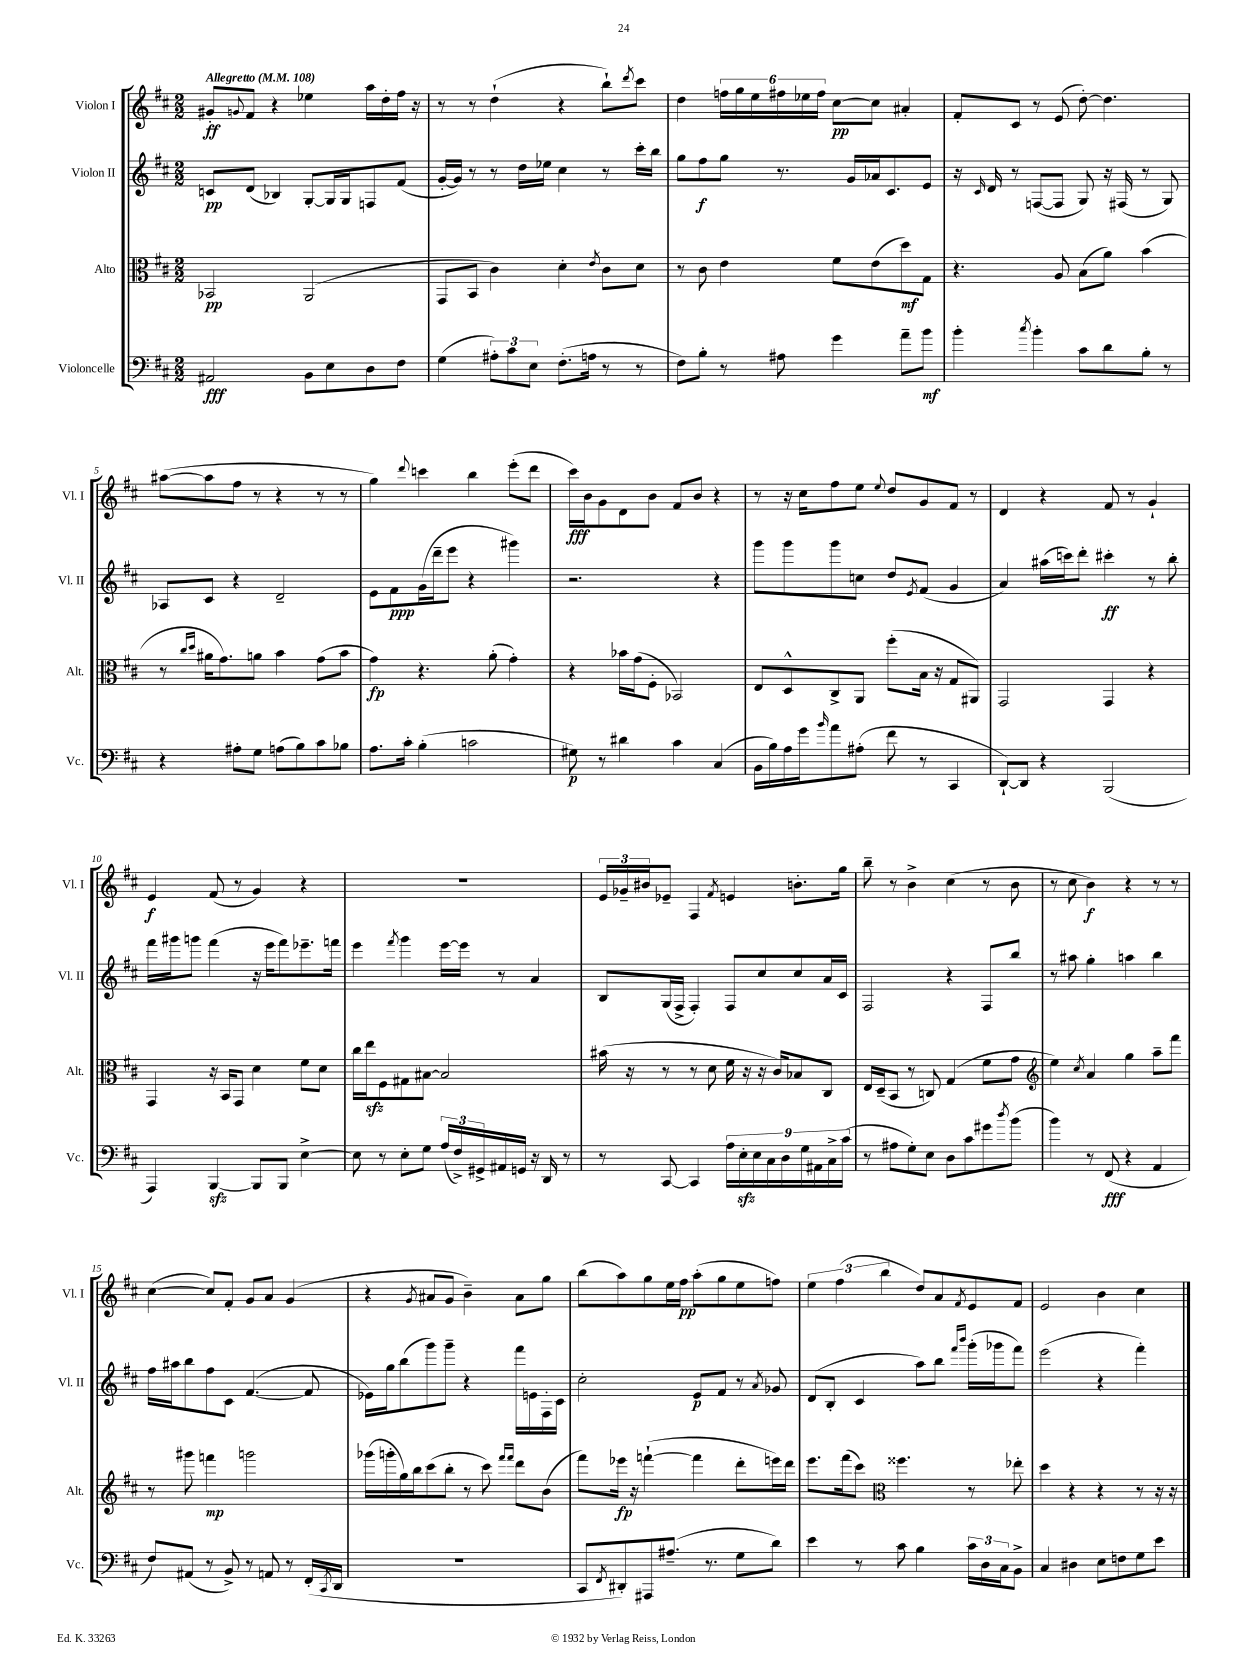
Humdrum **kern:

**kern	**kern	**kern	**kern
*staff4	*staff3	*staff2	*staff1
*clefF4	*clefC3	*clefG2	*clefG2
*k[f#c#]	*k[f#c#]	*k[f#c#]	*k[f#c#]
*M2/2	*M2/2	*M2/2	*M2/2
*MM108	*MM108	*MM108	*MM108
2AA#/	2BB-/	8c/L	8g#'/L
.	.	.	8qqg/
.	.	(8d/J	8f#/J
.	.	4B-/)	4r
8BB\L	(2AA/	[8G'/L	4ee-\
8E\	.	16G/]L	.
.	.	16G/J	.
8D\	.	8F/	16aa\LL
.	.	.	16dd'\
8F#\J	.	(8f#/J	16ff#\JJ
.	.	.	16r
=	=	=	=
(4G\	8GG/L	[16g'/LL	8r
.	.	16g/]JJ)	.
.	8BB/J	8r	8r
12A#'\L)	4c#\)	8r	(4dd`\
12c#\	.	.	.
.	.	16dd\LL	.
12E\J	.	.	.
.	.	16ee-\JJ	.
(8.F#'\L	4d'\	4cc#\	4r
16A\Jk	.	.	.
.	8qe/	.	.
8r	8c#\L	8r	8bb`\L)
.	.	.	8qddd/
8r	8d\J	16ccc#'\LL	8ccc#\J
.	.	16bb\JJ	.
=	=	=	=
8F#\L)	8r	8gg\L	4dd\
8B'\J	8c#\	8ff#\	.
8r	4e\	8gg\J	24ff\LL
.	.	.	24gg\
.	.	.	24ee\
8A#\	.	8.r	24ff#\
.	.	.	24ee-\
.	.	.	24ff#\JJ
4g\	8f#\L	.	[8cc#\L
.	.	16g/LL	.
.	(8e\	16a-/J	8cc#\]J
.	.	8.c#/	.
8a~\L	8dd\)	.	4a#'/
8b\J	8G\J	8e/J	.
=	=	=	=
4b'\	4.r	16r	8f#'/L
.	.	16qqc#/	.
.	.	16d/	.
.	.	8r	8c#/J
8qcc#/	.	.	.
4b'\	.	([8F/L	8r
.	8A/	8F/]J	(8e/
8c#\L	(8B\L	8G/)	[8dd'\)
8d\	8a\J)	16r	4.dd\]
.	.	(16F#/	.
8B'\J	(4b\	8r	.
8r	.	8G/)	.
=	=	=	=
4r	8r	8A-/L	([8aa#\L
.	16qqcc#/LL	.	.
.	16qqdd/JJ	.	.
.	16a#\LK	8c#/J	8aa#\]
.	8.g\)	.	.
8A#'\L	.	4r	8ff#\J
8G\J	8a\J	.	8r
(8A\L	4b\	2d~/	4r
8B\)	.	.	.
8c#\	(8g\L	.	8r
8B-\J	8b\J	.	8r
=	=	=	=
8.A\L	4g\)	8e\L	4gg\)
.	.	8f#\	.
16c#'\Jk	.	.	.
.	.	.	8qqddd/
(4B'\	4.r	(16g\L	4ccc\
.	.	16ddd~\J	.
.	.	8eee\J	.
2c\	.	4r	4bb\
.	(8a'\	.	.
.	4g'\)	4ggg#\)	(8eee'\L
.	.	.	8ddd\J
=	=	=	=
8G#\)	4r	2.r	16ccc#\LL)
.	.	.	16b\J
8r	.	.	8g\
4d#\	16b-\LL	.	8d\
.	(16g\J	.	.
.	8F#'\J	.	8b\J
4c#\	2BB-/)	.	8f#/L
.	.	.	8b/J
(4C#/	.	4r	4r
=	=	=	=
16BB\LL	8E/L	8ggg\L	8r
16B\)	.	.	.
16A\	8D^^/	8ggg\	16r
16g\J	.	.	16cc#\LK
16qqb/	.	.	.
8a\	8C#^/	8ggg\	8ff#\
(8A#'\J	8AA/J	8cc\J	8ee\J
.	.	.	8qqee/
8f#\	(8ff#'\L	8dd/L	8dd/L
.	.	8qe/	.
8r	16B\Jk	(8f#/J	8g/
.	16r	.	.
4CC#/	8G/L	4g/	8f#/J
.	8AA#/J)	.	8r
=	=	=	=
[8DD`/L)	2GG/	4a/)	4d/
8DD/]J	.	.	.
4r	.	(16aa#\LL	4r
.	.	16ccc\J)	.
.	.	8ddd'\J	.
(2BBB/	4GG/	4ccc#'\	8f#/
.	.	.	8r
.	4r	8r	4g`/
.	.	8bb'\	.
=	=	=	=
4AAA/)	4GG/	16fff#\LL	4e/
.	.	16ggg#\J	.
.	.	8ggg\J	.
[4BBB/	16r	(4fff#\	(8f#/
.	16BB/LK	.	.
.	8GG/J	.	8r
8BBB/]L	4d\	16r	4g/)
.	.	16eee\LK	.
8BBB/J	.	8fff#\)	.
[4E^\	8f#\L	8.eee-~\	4r
.	8d\J	.	.
.	.	16fff\Jk	.
=	=	=	=
8E\]	16cc#\LL	4eee\	1r
.	16ee\J	.	.
8r	8F#\	.	.
.	.	8qfff#/	.
8E'\L	8G#\	4ggg\	.
8G\J	[8B#\J	.	.
(24A/LL	2B#/]	[16eee\LL	.
24F#^/)	.	.	.
.	.	16eee\]JJ	.
24GG#^/	.	.	.
16AA#/	.	8r	.
16GG/JJ	.	.	.
16r	.	4a/	.
16DD/	.	.	.
8r	.	.	.
=	=	=	=
8r	(16b#\	8B/L	24e/LL
.	.	.	24g-~/
.	16r	.	.
.	.	.	24b#/J
[8CC#/	8r	(16G/L	8e-~/J
.	.	16F#^/JJ	.
4CC#/]	8r	4F#'/)	4F#/
.	8d\	.	.
.	.	.	8qf#/
18A\LL	16f#\	8F#/L	4e/
18E'\	.	.	.
.	16r	.	.
18E\	.	.	.
.	16r	8cc#/	.
18C#\	.	.	.
.	16c#/LK)	.	.
18D\	.	.	.
.	8B-/	8cc#/	8.b'\L
18G\	.	.	.
18AA#\	.	.	.
.	8C#/J	16a/L	.
18C#^\	.	.	.
.	.	16c#/JJ	16gg\Jk
(18c#\JJ	.	.	.
=	=	=	=
8r	16E/LL	2F#/	8bb~\
.	(16D~/J	.	.
8A#\L	8BB/J	.	8r
8G'\)	8r	.	4b^\
8E\J	8C/)	.	.
8D\L	(4G/	4r	(4cc#\
8c#\	.	.	.
8g#\	8f#\L	8F#/L	8r
8qdd/	.	.	.
(8b\J	8g\J	8bb/J	8b\
=	=	=	=
*	*clefG2	*	*
4b\)	4ee\)	8r	8r
.	.	8aa#\	8cc#\
.	8qcc#/	.	.
8r	4a/	4gg'\	4b\)
(8FF#/	.	.	.
4r	4gg\	4aa\	4r
4AA/	8aa~\L	4bb\	8r
.	8fff#\J	.	8r
=	=	=	=
8F#/L)	8r	16ff#\LL	([4cc#\
.	.	16aa#\J	.
(8AA#/J	8ggg#\	8bb\	.
8r	4fff\	8ff#\	8cc#/]L)
8BB^/)	.	8c#\J	8f#'/J
8r	2ggg\	([4.f#/	8g/L
8AA/	.	.	8a/J
8r	.	.	(4g/
(16FF#'/LL	.	8f#/]	.
8qCC#/	.	.	.
16DD/JJ	.	.	.
=	=	=	=
1r	(16ggg-\LL	16e-\LL)	4r
.	16ggg'\	16gg\J	.
.	16gg\)	(8bb\	.
.	16bb\J	.	.
.	.	.	8qg/
.	(8ccc#\	8ggg\)	8a#/L
.	8bb'\J	8ggg~\J	8g/J
.	8r	4r	4b~\)
.	8ccc#\)	.	.
.	16qqfff#/LL	.	.
.	16qqfff#/JJ	.	.
.	8ddd\L	16fff#\LL	8a#\L
.	.	16e\	.
.	(8b\J	16F#'\	8gg\J
.	.	16c#\JJ	.
=	=	=	=
8CC#/L	8fff#\L)	2cc#'\	(8bb\L
8qFF#/	.	.	.
8DD#'/)	16eee-\Jk	.	8aa\)
.	16r	.	.
8AAA#/	([4fff`\	.	8gg\
(8.A#~/J	.	.	16ee\L
.	.	.	16ff#\JJ
.	4fff\]	8e/L	(8aa'\L
8.r	.	.	.
.	.	8f#/J	8gg\
8G\L	8ddd'\L	8r	8ee\
.	.	8qa/	.
8d\J)	16eee\L)	8g-/	8ff\J)
.	16ddd\JJ	.	.
=	=	=	=
4e\	8.eee\L	(8d/L	6ee\
.	.	8B'/J	.
.	.	.	(6ff#\
.	(16fff#\k	.	.
8r	8ccc#\J)	4c#/	.
.	.	.	6bb\
*	*clefC3	*	*
8c#\	4.ff##\	.	.
4B\	.	8aa\L)	8dd/L)
.	.	8bb\J	8a/
.	.	16qqfff#/LL	.
.	.	16qqbbb/JJ	8qf#/
24c#\LL	8r	(16ggg'\LL	8e/
24D\	.	.	.
.	.	16ggg-\J	.
24C#\J	.	.	.
8BB^\J	8ee-'\	8fff#\J)	8f#/J
=	=	=	=
4C#/	4dd\	(2eee\	2e/
4D#\	4r	.	.
8E\L	4r	4r	4b\
8F\	.	.	.
8G\	8r	4fff#'\)	4cc#\
8e\J	16r	.	.
.	16r	.	.
==	==	==	==
*-	*-	*-	*-
